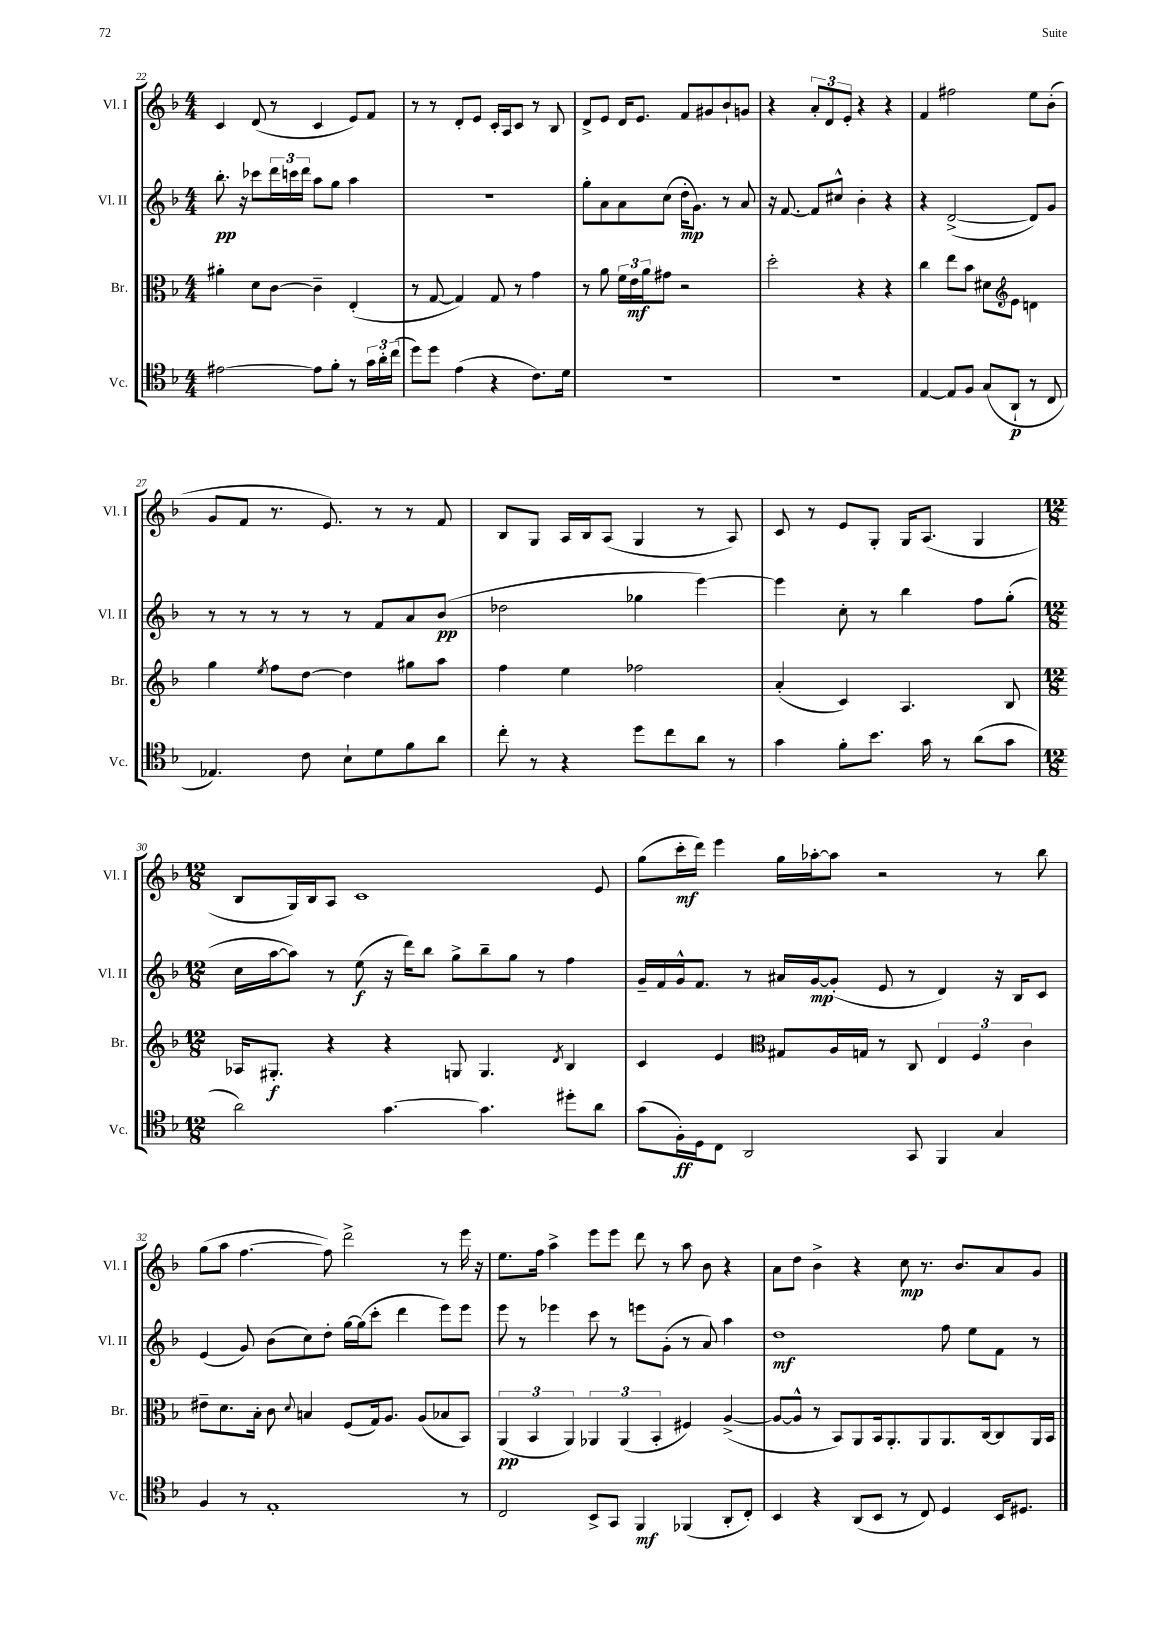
<<
\new StaffGroup <<
\new Staff = "s0" \with { instrumentName = "Vl. I" shortInstrumentName = "Vl. I" } {
    \clef treble \key f \major \numericTimeSignature \time 4/4
    c'4 d'8( r8 c'4 e'8) f'8 |
    r8 r8 d'8-. e'8 c'16-. a16 c'8 r8 bes8 |
    d'8-> e'8 d'16 e'8. f'8 gis'8 bes'8-! g'8 |
    r4 \tuplet 3/2 { a'8-. d'8 e'8-. } r4 r4 |
    f'4 fis''2 e''8 bes'8-.( |
    g'8 f'8 r8. e'8.) r8 r8 f'8 |
    bes8 g8 a16 bes16 a8( g4 r8 a8) |
    c'8 r8 e'8 g8-. g16 a8.( g4 |
    \numericTimeSignature \time 12/8 bes8 g16) bes16 a8 c'1 e'8 |
    g''8( c'''16-.\mf d'''16) e'''4 g''16 aes''16~-. aes''8 r2 r8 bes''8 |
    g''8( a''8 f''4.~ f''8) d'''2-> r8 e'''16 r16 |
    e''8. f''16 a''4-> e'''8 e'''8 d'''8 r8 a''8 bes'8 r4 |
    a'8 d''8 bes'4-> r4 c''8\mp r8. bes'8. a'8 g'8 \bar "|." |
}
\new Staff = "s1" \with { instrumentName = "Vl. II" shortInstrumentName = "Vl. II" } {
    \clef treble \key f \major \numericTimeSignature \time 4/4
    bes''8.-.\pp r16 ces'''8 \tuplet 3/2 { d'''16 c'''16 d'''16 } a''8 g''8 a''4 |
    R1 |
    g''8-. a'8 a'8 c''8( d''16-.\mp g'8.) r8 a'8 |
    r16 f'8.~ f'8 cis''8-^ bes'4-. r4 |
    r4 d'2~->( d'8) g'8 |
    r8 r8 r8 r8 r8 f'8 a'8 bes'8\pp( |
    des''2 ges''4 e'''4~) |
    e'''4 c''8-. r8 bes''4 f''8 g''8-.( |
    \numericTimeSignature \time 12/8 c''16 a''16~ a''8) r8 e''8\f( r16 d'''16) bes''8 g''8-> bes''8-- g''8 r8 f''4 |
    g'16-- f'16 g'16-^ f'8. r8 ais'16 g'16~\mp g'8-.( e'8 r8 d'4) r16 bes16 c'8 |
    e'4( g'8) bes'8( c''8) d''8-. g''16~ g''16( c'''8-. d'''4 e'''8) e'''8 |
    e'''8 r8 ees'''4 c'''8 r8 e'''8 g'8-.( r8 a'8) a''4 |
    d''1\mf f''8 e''8 f'8 r8 \bar "|." |
}
\new Staff = "s2" \with { instrumentName = "Br." shortInstrumentName = "Br." } {
    \clef alto \key f \major \numericTimeSignature \time 4/4
    ais'4-. d'8 c'8~ c'4-- e4-.( |
    r8 g8~ g4) g8 r8 g'4 |
    r8 a'8 \tuplet 3/2 { f'16 e'16\mf a'16 } gis'8 r2 |
    d''2-. r4 r4 |
    c''4 e''8 bes'8 dis'8 e'8 d'4 |
    \clef treble g''4 \acciaccatura { e''8 } f''8 d''8~ d''4 gis''8 a''8 |
    f''4 e''4 fes''2 |
    a'4-.( c'4) a4. bes8 |
    \numericTimeSignature \time 12/8 aes16 gis8.-.\f r4 r4 g8 g4. \acciaccatura { d'8 } bes4 |
    c'4 e'4 \clef alto gis8 a16 g16 r8 c8 \tuplet 3/2 { e4 f4 c'4 } |
    eis'8-- d'8. bes16-. c'8 \appoggiatura { d'8 } b4 f8( g16) a8. a8( bes8 bes,8) |
    \tuplet 3/2 { a,4\pp( bes,4 a,4) } \tuplet 3/2 { aes,4 aes,4( bes,4-. } fis4) a4~->( |
    a8~ a8-^ r8 bes,8) a,8 bes,16 a,8.-. a,8 a,8. c16~ c8 a,16 bes,16 \bar "|." |
}
\new Staff = "s3" \with { instrumentName = "Vc." shortInstrumentName = "Vc." } {
    \clef tenor \key f \major \numericTimeSignature \time 4/4
    eis'2~ eis'8 f'8-. r8 \tuplet 3/2 { g'16 a'16-. c''16( } |
    d''8) d''8 e'4( r4 c'8.) d'16 |
    R1 |
    R1 |
    e4~ e8 f8 g8( a,8-!\p r8 c8 |
    ees4.) c'8 bes8-! d'8 f'8 a'8 |
    c''8-. r8 r4 d''8 c''8 a'8 r8 |
    g'4 f'8-. bes'8. g'16 r8 a'8( g'8 |
    \numericTimeSignature \time 12/8 a'2) g'4.~ g'4. dis''8-. a'8 |
    g'8( f16-.\ff) d16 c8 a,2 g,8 f,4 g4 |
    f4 r8 e1-. r8 |
    c2 bes,8-> g,8 f,4\mf fes,4( a,8-. c8-.) |
    bes,4 r4 a,8( bes,8 r8 c8) d4 bes,16 dis8. \bar "|." |
}
>>
>>
\layout { \context { \Score currentBarNumber = #22 } }
